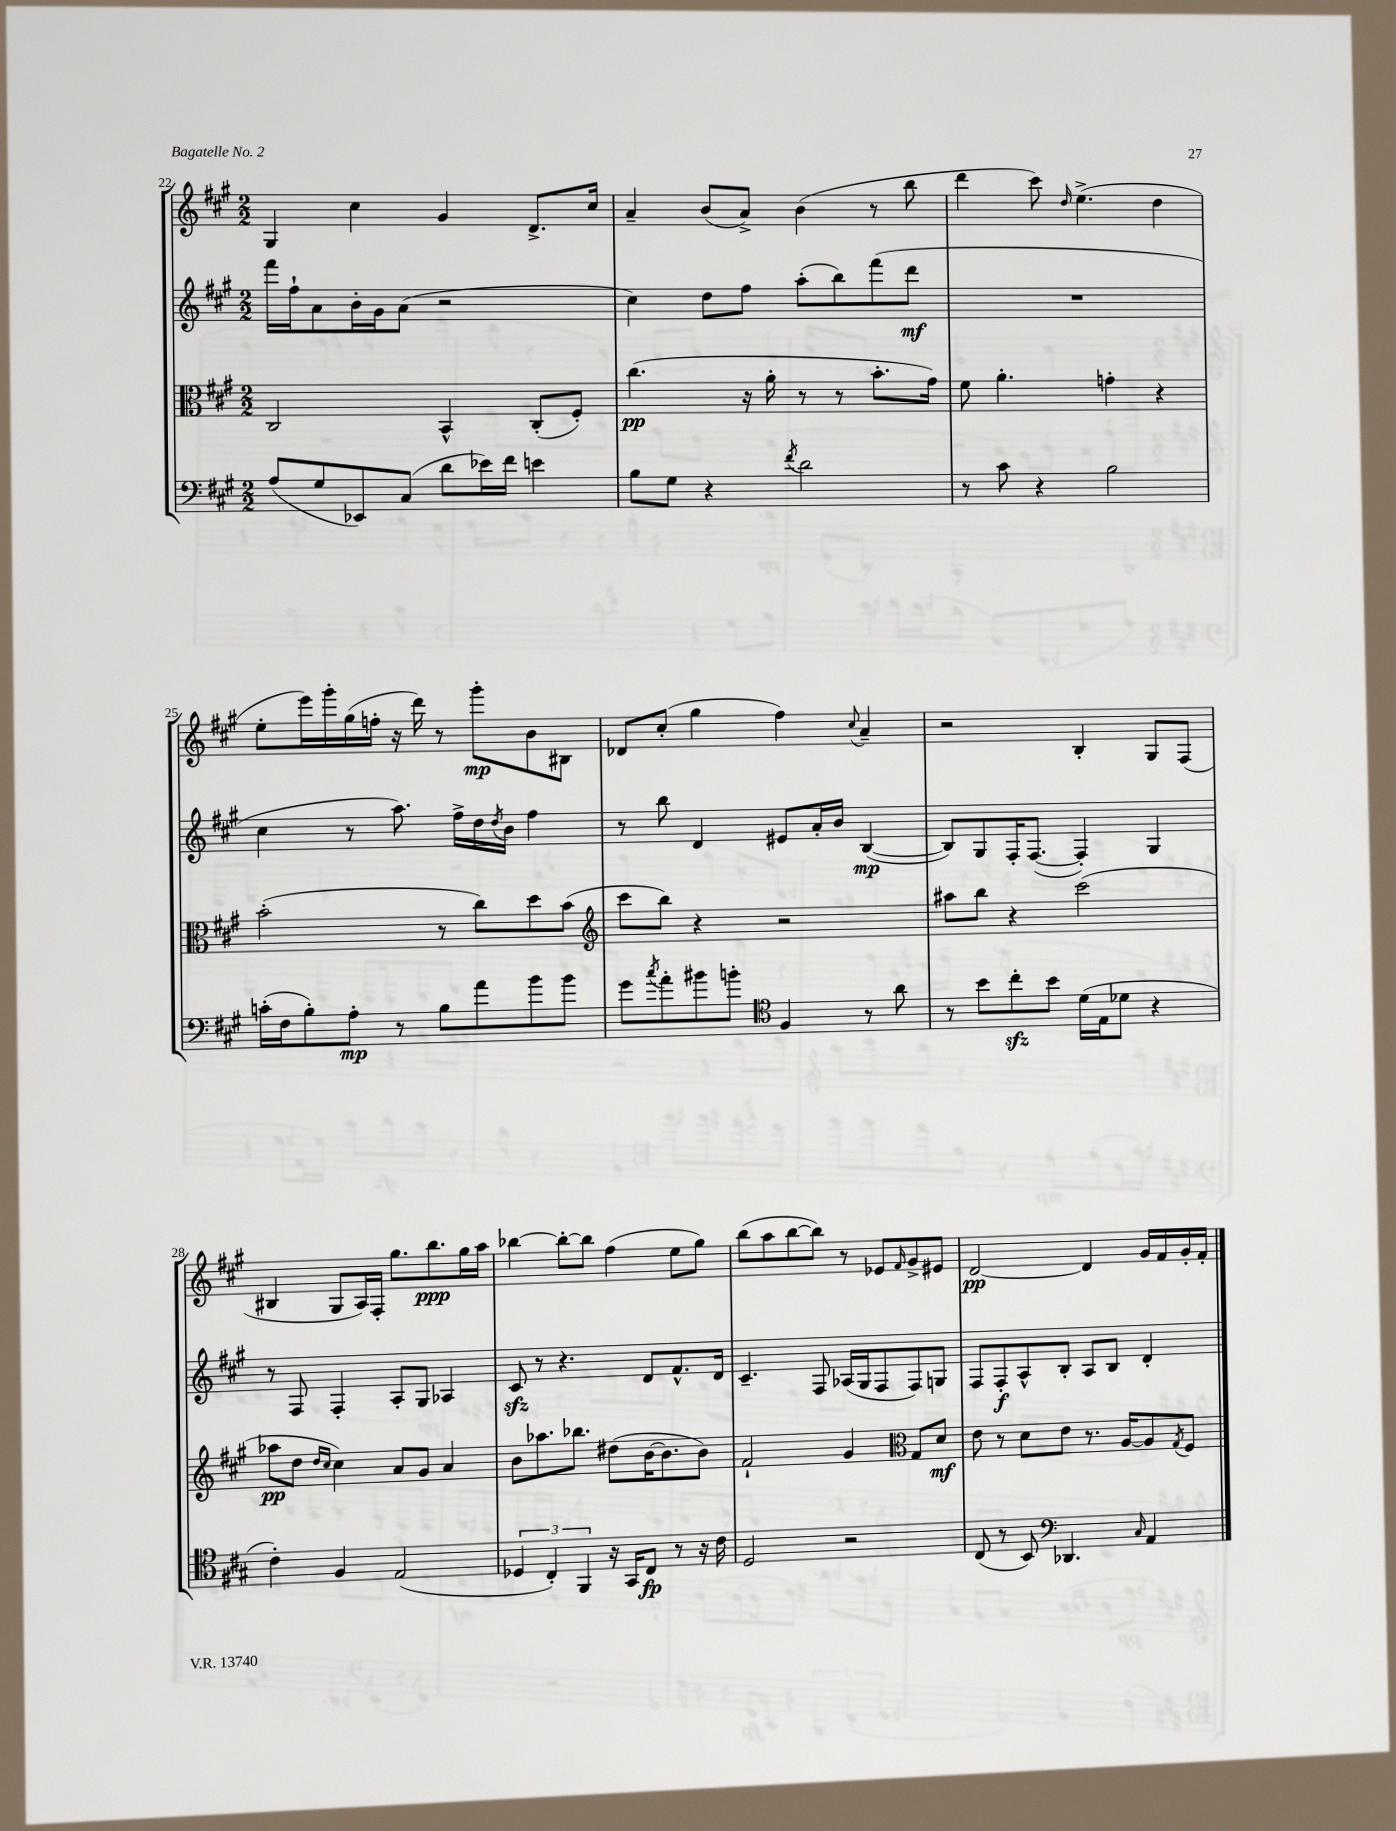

**kern	**dynam	**kern	**dynam	**kern	**dynam	**kern	**dynam
*part4	*part4	*part3	*part3	*part2	*part2	*part1	*part1
*staff4	*staff4	*staff3	*staff3	*staff2	*staff2	*staff1	*staff1
*clefF4	*	*clefC3	*	*clefG2	*	*clefG2	*
*k[f#c#g#]	*	*k[f#c#g#]	*	*k[f#c#g#]	*	*k[f#c#g#]	*
*M2/2	*	*M2/2	*	*M2/2	*	*M2/2	*
=22	=22	=22	=22	=22	=22	=22	=22
(8A/L	.	2C#/	.	16fff#\LL	.	4G#/	.
.	.	.	.	16ff#`\J	.	.	.
8G#/	.	.	.	8a\	.	.	.
8EE-X/)	.	.	.	16b'\L	.	4cc#\	.
.	.	.	.	16g#\J	.	.	.
(8C#/J	.	.	.	(8a\J	.	.	.
8d\L	.	4BB^^/	.	2r	.	4g#/	.
16e-X\L)	.	.	.	.	.	.	.
16f#\JJ	.	.	.	.	.	.	.
4en\	.	(8C#'/L	.	.	.	8.d^/L	.
.	.	8F#'/J)	.	.	.	.	.
.	.	.	.	.	.	16cc#/Jk	.
=23	=23	=23	=23	=23	=23	=23	=23
8B\L	.	(4.cc#\	pp	4cc#\)	.	4a~/	.
8G#\J	.	.	.	.	.	.	.
4r	.	.	.	8dd\L	.	(8b/L	.
.	.	16r	.	8ff#\J	.	8a^/J)	.
.	.	16a'\	.	.	.	.	.
8qf#/	.	.	.	.	.	.	.
2d\	.	8r	.	(8aa'\L	.	(4b\	.
.	.	8r	.	8bb\)	.	.	.
.	.	8.b'\L	.	(8fff#\	.	8r	.
.	.	.	.	8ddd\J	mf	8bb\	.
.	.	16g#\Jk)	.	.	.	.	.
=24	=24	=24	=24	=24	=24	=24	=24
8r	.	8f#\	.	1r	.	4ddd\	.
8c#\	.	4.a'\	.	.	.	.	.
4r	.	.	.	.	.	8ccc#\)	.
.	.	.	.	.	.	16qqdd/	.
.	.	.	.	.	.	(4.ee^\	.
2B\	.	4gn'\	.	.	.	.	.
.	.	4r	.	.	.	4dd\	.
!!LO:LB:g=z
=25	=25	=25	=25	=25	=25	=25	=25
(16cn'\LL	.	(2b'\	.	4cc#\	.	8ee'\L	.
16F#\J	.	.	.	.	.	.	.
8B'\)	.	.	.	.	.	16eee\L)	.
.	.	.	.	.	.	16ggg#'\	.
8A'\J	mp	.	.	8r	.	(16gg#\	.
.	.	.	.	.	.	16ffn'\JJ	.
8r	.	.	.	8.aa\)	.	16r	.
.	.	.	.	.	.	16ddd\)	.
8B\L	.	8r	.	.	.	8r	.
.	.	.	.	16ff#^\LL	.	.	.
8a\	.	8cc#\L)	.	16dd\	.	8ggg#'\L	mp
.	.	.	.	8qdd/	.	.	.
.	.	.	.	16b\JJ	.	.	.
8b\	.	8dd\	.	4ff#\	.	8b\	.
8b\J	.	(8b\J	.	.	.	8B#X\J	.
=26	=26	=26	=26	=26	=26	=26	=26
*	*	*clefG2	*	*	*	*	*
8g#\L	.	8ccc#\L	.	8r	.	8d-X/L	.
8qcc#/	.	.	.	.	.	.	.
8a'\	.	8bb\J)	.	8bb\	.	(8cc#'/J	.
8b#X\	.	4r	.	4d/	.	4gg#\	.
8bn'\J	.	.	.	.	.	.	.
*clefC4	*	*	*	*	*	*	*
4F#/	.	2r	.	8e#X/L	.	4ff#\)	.
.	.	.	.	16a'/L	.	.	.
.	.	.	.	16b/JJ	.	.	.
.	.	.	.	.	.	8qqcc#/	.
8r	.	.	.	([4B/	mp	4a~/	.
8a\	.	.	.	.	.	.	.
=27	=27	=27	=27	=27	=27	=27	=27
8r	.	8aa#X\L	.	8B/L])	.	2r	.
8b\L	.	8bb\J	.	8G#/	.	.	.
8cc#zz'\	.	4r	.	16F#'/K	.	.	.
.	.	.	.	([8.F#/J	.	.	.
8b\J	.	.	.	.	.	.	.
(16d\LL	.	(2ccc#\	.	4F#'/])	.	4B'/	.
16E\J	.	.	.	.	.	.	.
8d-X\J	.	.	.	.	.	.	.
4r	.	.	.	4G#/	.	8G#/L	.
.	.	.	.	.	.	(8F#/J	.
!!LO:LB:g=z
=28	=28	=28	=28	=28	=28	=28	=28
4c#'\)	.	8aa-X\L	pp	8r	.	4B#X/	.
.	.	8dd\J	.	8F#/	.	.	.
.	.	16qqdd/LL	.	.	.	.	.
.	.	16qqcc#/JJ	.	.	.	.	.
4F#/	.	4cc#\)	.	4F#'/	.	8G#/L	.
.	.	.	.	.	.	16A/L)	.
.	.	.	.	.	.	16F#'/JJ	.
(2E/	.	8a/L	.	8A'/L	.	8.gg#\L	.
.	.	8g#/J	.	8G#/J	.	.	.
.	.	.	.	.	.	8.bb\	ppp
.	.	4a/	.	4A-X/	.	.	.
.	.	.	.	.	.	16gg#\L	.
.	.	.	.	.	.	16aa\JJ	.
=29	=29	=29	=29	=29	=29	=29	=29
6D-X/	.	8b\L	.	8c#zz/	.	[4bb-X\	.
.	.	8.aa-X\	.	8r	.	.	.
6C#'/)	.	.	.	.	.	.	.
.	.	.	.	4.r	.	8bb-'\L_	.
.	.	8.bb-X\J	.	.	.	.	.
6FF#/	.	.	.	.	.	.	.
.	.	.	.	.	.	8bb-\J]	.
16r	.	(8dd#X\L	.	.	.	(4ff#\	.
16GG#/KL	.	.	.	.	.	.	.
8C#/J	fp	[16b\K	.	8d/L	.	.	.
.	.	8.b\]	.	.	.	.	.
8r	.	.	.	8.f#^^/	.	8ee\L	.
16r	.	8b\J)	.	.	.	8gg#\J)	.
16c#\	.	.	.	16d/Jk	.	.	.
=30	=30	=30	=30	=30	=30	=30	=30
2D/	.	2f#`/	.	4.c#~/	.	(8bb\L	.
.	.	.	.	.	.	8aa\	.
.	.	.	.	.	.	[8bb\	.
.	.	.	.	8F#/	.	8bb\J])	.
2r	.	4g#/	.	(16A-X/LL	.	8r	.
.	.	.	.	16G#/J	.	.	.
.	.	.	.	8F#/	.	8e-X/L	.
*	*	*clefC3	*	*	*	*	*
.	.	.	.	.	.	16qqf#/	.
.	.	8G#/L	.	8F#/)	.	8g#^/	.
.	.	8d/J	mf	8Gn/J	.	8e#X/J	.
=31	=31	=31	=31	=31	=31	=31	=31
(8C#/	.	8e\	.	8F#/L	.	[2d/	pp
8r	.	8r	.	8F#'/	f	.	.
8BB/)	.	8d\L	.	8A^^/	.	.	.
*clefF4	*	*	*	*	*	*	*
4.DD-X/	.	8e\J	.	8B'/J	.	.	.
.	.	8.r	.	8A/L	.	4d/]	.
.	.	.	.	8B/J	.	.	.
.	.	[16A/KL	.	.	.	.	.
16qqC#/	.	.	.	.	.	.	.
4AA/	.	8A/]	.	4d'/	.	16g#/LL	.
.	.	.	.	.	.	16f#/	.
.	.	8qG#/	.	.	.	.	.
.	.	8F#/J	.	.	.	16g#'/	.
.	.	.	.	.	.	16f#'/JJ	.
==	==	==	==	==	==	==	==
*-	*-	*-	*-	*-	*-	*-	*-
